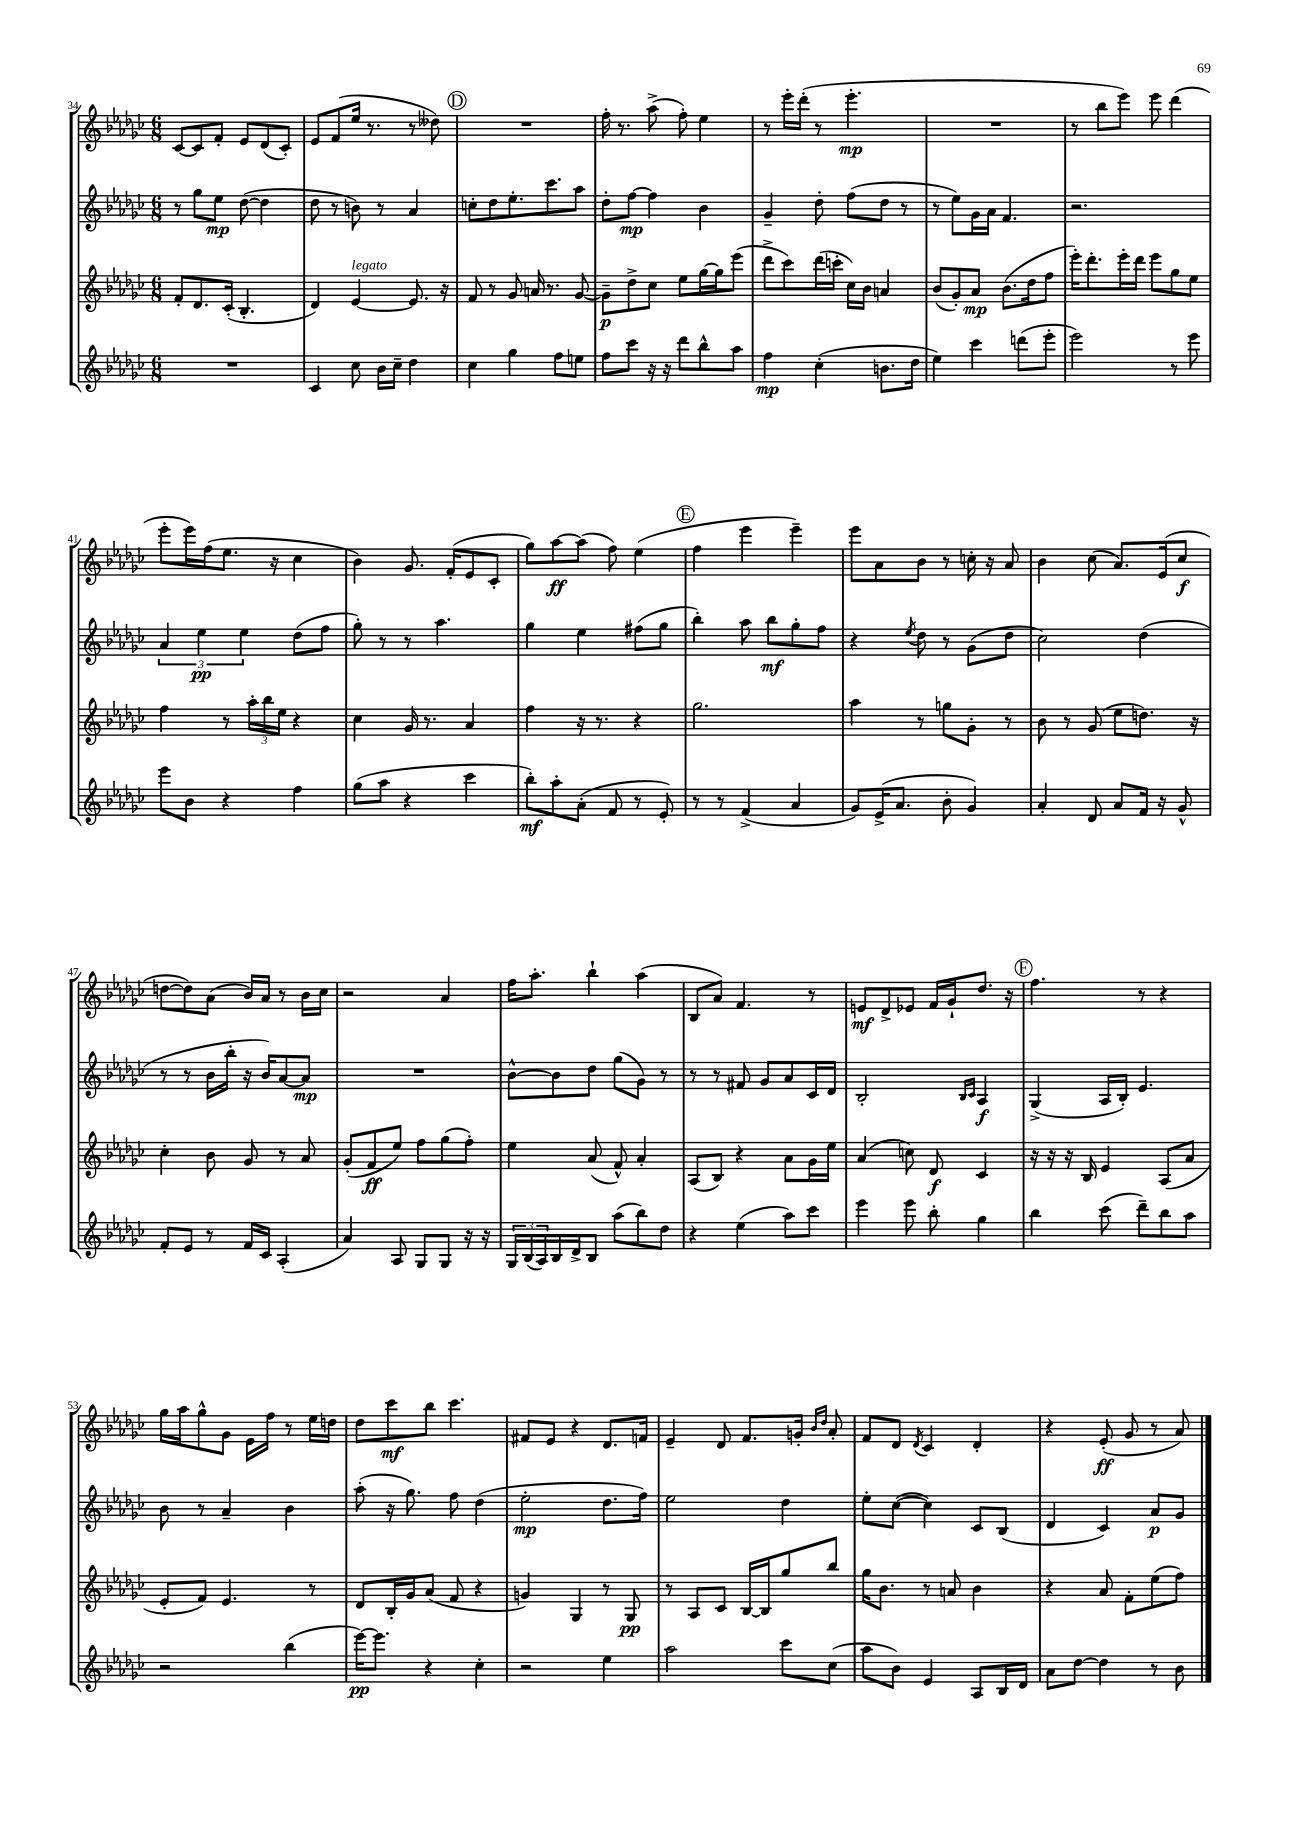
<<
\new StaffGroup <<
\new Staff = "s0" {
    \clef treble \key ges \major \numericTimeSignature \time 6/8
    ces'8~ ces'8 f'8-. ees'8 des'8( ces'8-.) |
    ees'8 f'8( ees''16 r8. r8 deses''8) |
    \mark \markup { \circle "D" } R2. |
    f''16-. r8. aes''8->( f''8-.) ees''4 |
    r8 ees'''16-. des'''16-.( r8 ees'''4.-.\mp |
    R2. |
    r8 bes''8 ees'''8) ees'''8 des'''4( |
    ees'''8-. ees'''16) f''16( ees''8. r16 ces''4 |
    bes'4) ges'8. f'16-.( ees'8 ces'8-. |
    ges''8) aes''8~\ff aes''8( f''8) ees''4( |
    \mark \markup { \circle "E" } f''4 ees'''4 ees'''4--) |
    ees'''8 aes'8 bes'8 r8 c''16-. r16 aes'8 |
    bes'4 ces''8( aes'8.) ees'16( ces''8\f |
    d''8~ d''8) aes'8( bes'16) aes'16 r8 bes'16 ces''16 |
    r2 aes'4 |
    f''16 aes''8.-. bes''4-! aes''4( |
    bes8 aes'8) f'4. r8 |
    e'8\mf des'8-> ees'8 f'16 ges'16-! des''8. r16 |
    \mark \markup { \circle "F" } f''4. r8 r4 |
    ges''16 aes''16 ges''8-^ ges'8 ees'16 f''16 r8 ees''16 d''16 |
    des''8 ces'''8\mf bes''8 ces'''4. |
    fis'8 ees'8 r4 des'8. f'16 |
    ees'4-- des'8 f'8. g'16-. \grace { bes'16 des''16 } aes'8-. |
    f'8 des'8 \acciaccatura { des'8 } ces'4 des'4-. |
    r4 ees'8-.\ff( ges'8 r8 aes'8) \bar "|." |
}
\new Staff = "s1" {
    \clef treble \key ges \major \numericTimeSignature \time 6/8
    r8 ges''8 ees''8\mp des''8~( des''4 |
    des''8 r8 b'8) r8 aes'4 |
    \mark \markup { \circle "D" } c''8-. des''8 ees''8.-. ces'''8. aes''8 |
    des''8-. f''8~\mp f''4 bes'4 |
    ges'4-- des''8-. f''8( des''8 r8 |
    r8 ees''8) ges'16 aes'16 f'4. |
    r2. |
    \tuplet 3/2 { aes'4 ees''4\pp ees''4 } des''8( f''8 |
    ges''8-.) r8 r8 aes''4. |
    ges''4 ees''4 fis''8( ges''8 |
    \mark \markup { \circle "E" } bes''4-.) aes''8 bes''8\mf ges''8-. f''8 |
    r4 \acciaccatura { ees''8 } des''8 r8 ges'8( des''8 |
    ces''2) des''4( |
    r8 r8 bes'16 bes''16-. r16 bes'16) aes'8~ aes'8\mp |
    R2. |
    bes'8~-^ bes'8 des''8 ges''8( ges'8) r8 |
    r8 r8 fis'8 ges'8 aes'8 ces'16 des'16 |
    bes2-. \grace { bes16 ces'16 } aes4\f |
    \mark \markup { \circle "F" } ges4->( aes16 bes16-.) ees'4. |
    bes'8 r8 aes'4-- bes'4 |
    aes''8-.( r16 ges''8.) f''8 des''4( |
    ees''2-.\mp des''8. f''16) |
    ees''2 des''4 |
    ees''8-. ces''8~( ces''4) ces'8 bes8( |
    des'4 ces'4) aes'8\p ges'8 \bar "|." |
}
\new Staff = "s2" {
    \clef treble \key ges \major \numericTimeSignature \time 6/8
    f'8-. des'8. ces'16-.( bes4.-. |
    des'4) ees'4~^\markup { \italic "legato" } ees'8. r16 |
    \mark \markup { \circle "D" } f'8 r8 ges'8 a'16 r8. ges'8~ |
    ges'8--\p des''8-> ces''8 ees''8 ges''16~ ges''16 ees'''8( |
    des'''8-> ces'''8) des'''16( c'''16-. ces''16) bes'16 a'4 |
    bes'8( ges'8-.) aes'8\mp bes'8.( des''16 f''8 |
    ees'''16-.) des'''8.-. ees'''16-. des'''16 ees'''8 ges''8 ees''8 |
    f''4 r8 \tuplet 3/2 { aes''16-. bes''16 ees''16 } r4 |
    ces''4 ges'16 r8. aes'4 |
    f''4 r16 r8. r4 |
    \mark \markup { \circle "E" } ges''2. |
    aes''4 r8 g''8 ges'8-. r8 |
    bes'8 r8 ges'8( ees''8 d''8.) r16 |
    ces''4-. bes'8 ges'8 r8 aes'8 |
    ges'8-.( f'8\ff ees''8) f''8 ges''8( f''8-.) |
    ees''4 aes'8( f'8-^) aes'4-. |
    aes8( bes8) r4 aes'8 ges'16 ees''16 |
    aes'4( c''8) des'8\f ces'4 |
    \mark \markup { \circle "F" } r16 r16 r16 bes16 ees'4 aes8( aes'8 |
    ees'8-. f'8) ees'4. r8 |
    des'8 bes16-. ges'16 aes'8( f'8 r4 |
    g'4) ges4 r8 ges8\pp |
    r8 aes8 ces'8 bes16~ bes16 ges''8 bes''8 |
    ges''16 bes'8. r8 a'8 bes'4 |
    r4 aes'8 f'8-. ees''8( f''8) \bar "|." |
}
\new Staff = "s3" {
    \clef treble \key ges \major \numericTimeSignature \time 6/8
    R2. |
    ces'4 ces''8 bes'16 ces''16-- des''4 |
    \mark \markup { \circle "D" } ces''4 ges''4 f''8 e''8 |
    f''8 ces'''8 r16 r16 des'''8 bes''8-^ aes''8 |
    f''4\mp ces''4-.( b'8. des''16 |
    ees''4) ces'''4 d'''8( ees'''8-. |
    ees'''2) r8 ees'''8 |
    ees'''8 bes'8 r4 f''4 |
    ges''8( aes''8 r4 ces'''4 |
    bes''8-.\mf) aes''8-. aes'8-.( f'8 r8 ees'8-.) |
    \mark \markup { \circle "E" } r8 r8 f'4->( aes'4 |
    ges'8) ees'16->( aes'8. bes'8-. ges'4) |
    aes'4-. des'8 aes'8 f'16 r16 ges'8-^ |
    f'8-. ees'8 r8 f'16 ces'16 aes4-.( |
    aes'4) aes8 ges8 ges8 r16 r16 |
    \tuplet 3/2 { ges16 bes16( aes16) } bes16 des'16-> bes8 aes''8( bes''8) des''8 |
    r4 ees''4( aes''8) ces'''8 |
    ees'''4 ees'''8 bes''8-. ges''4 |
    \mark \markup { \circle "F" } bes''4 ces'''8( des'''8--) bes''8 aes''8 |
    r2 bes''4( |
    ees'''16~\pp) ees'''8. r4 ces''4-. |
    r2 ees''4 |
    aes''2 ces'''8 ces''8( |
    aes''8 bes'8) ees'4 aes8 bes16 des'16 |
    aes'8 des''8~ des''4 r8 bes'8 \bar "|." |
}
>>
>>
\layout { \context { \Score currentBarNumber = #34 } }
